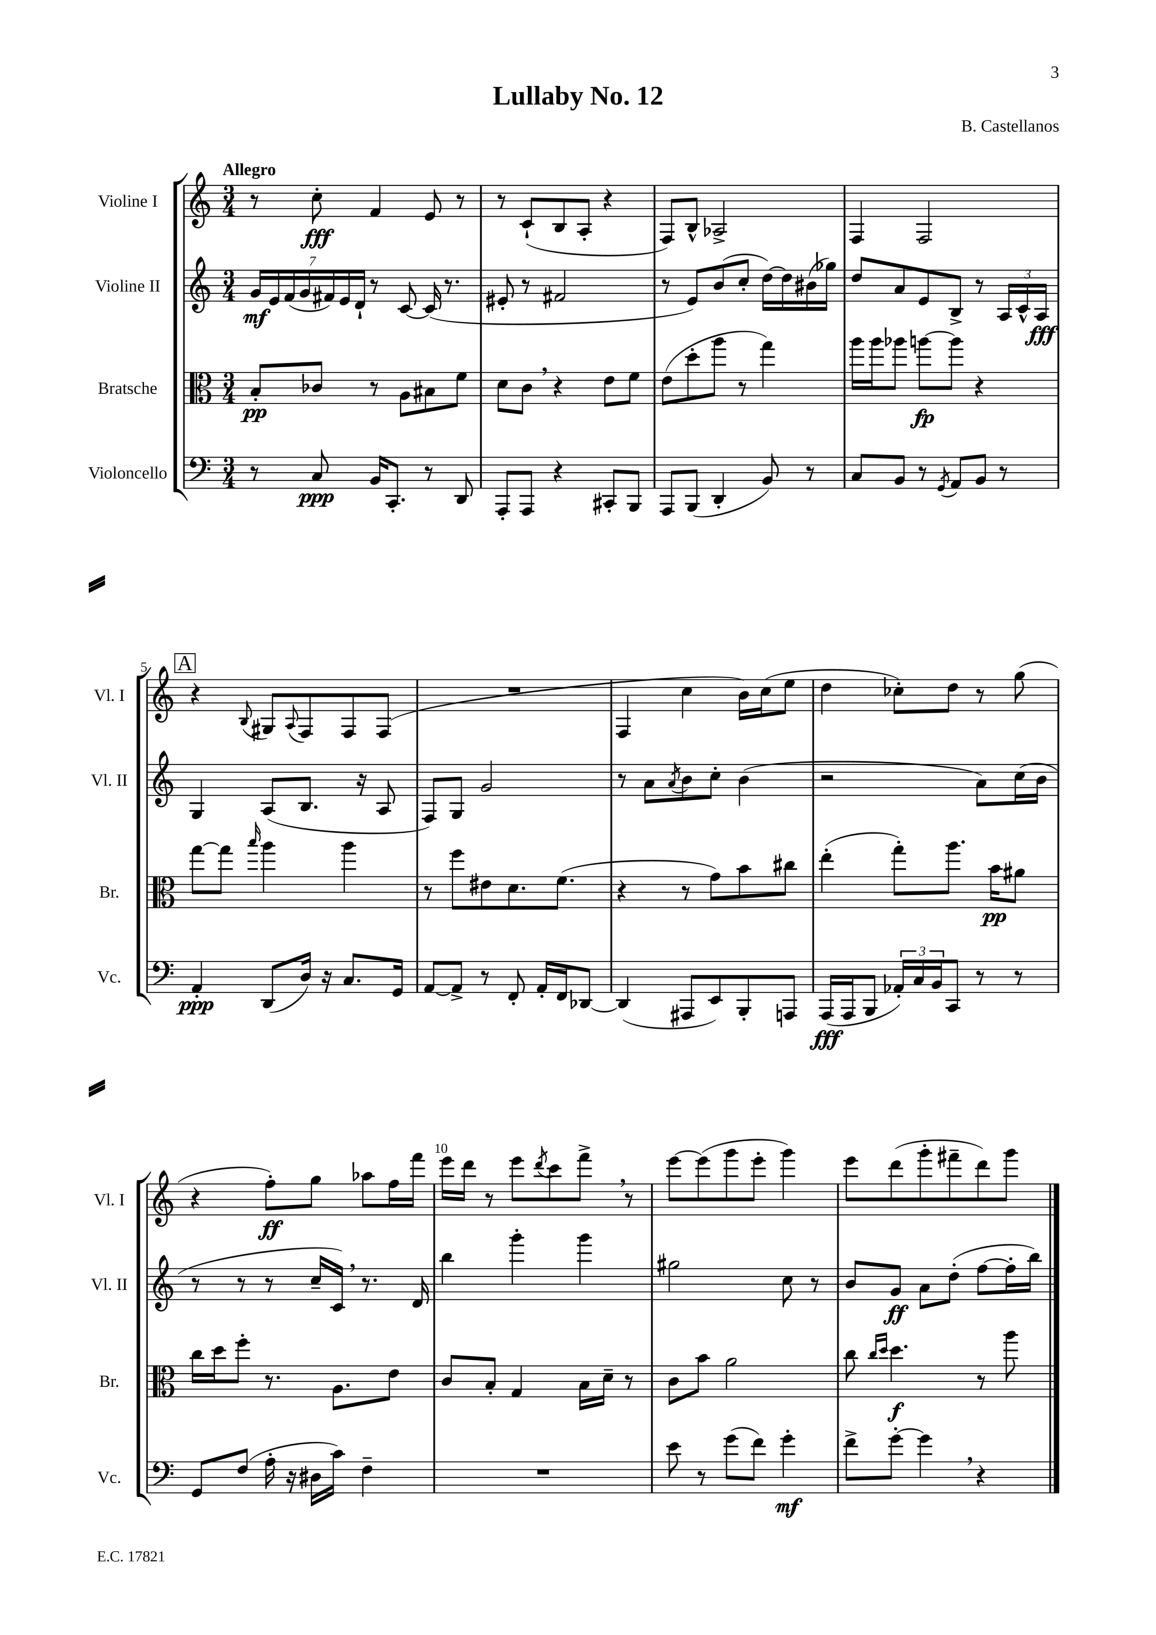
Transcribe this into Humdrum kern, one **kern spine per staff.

**kern	**dynam	**kern	**dynam	**kern	**dynam	**kern	**dynam
*part4	*part4	*part3	*part3	*part2	*part2	*part1	*part1
*staff4	*staff4	*staff3	*staff3	*staff2	*staff2	*staff1	*staff1
*I"Violoncello	*	*I"Bratsche	*	*I"Violine II	*	*I"Violine I	*
*I'Vc.	*	*I'Br.	*	*I'Vl. II	*	*I'Vl. I	*
*clefF4	*	*clefC3	*	*clefG2	*	*clefG2	*
*k[]	*	*k[]	*	*k[]	*	*k[]	*
*M3/4	*	*M3/4	*	*M3/4	*	*M3/4	*
=1	=1	=1	=1	=1	=1	=1	=1
!	!	!	!	!	!	!LO:TX:a:B:t=Allegro	!
8r	.	8B'/L	pp	28g/LL	mf	8r	.
.	.	.	.	28e/	.	.	.
.	.	.	.	(28f/	.	.	.
.	.	.	.	28g/	.	.	.
8C/	ppp	8c-X/J	.	.	.	8cc'\	fff
.	.	.	.	28f#X/)	.	.	.
.	.	.	.	28e/	.	.	.
.	.	.	.	28d`/JJ	.	.	.
16BB/KL	.	8r	.	8r	.	4f/	.
8.CC'/J	.	.	.	.	.	.	.
.	.	8A\L	.	[8c/	.	.	.
8r	.	8B#X\	.	(16c/]	.	8e/	.
.	.	.	.	8.r	.	.	.
8DD/	.	8f\J	.	.	.	8r	.
=2	=2	=2	=2	=2	=2	=2	=2
8AAA'/L	.	8d\L	.	8e#X'/	.	8r	.
8AAA/J	.	8c,\J	.	8r	.	(8c`/L	.
4r	.	4r	.	2f#X/	.	8B/	.
.	.	.	.	.	.	8A'/J	.
8CC#X'/L	.	8e\L	.	.	.	4r	.
8BBB/J	.	8f\J	.	.	.	.	.
=3	=3	=3	=3	=3	=3	=3	=3
8AAA/L	.	(8e\L	.	8r	.	8F/L)	.
(8BBB/J	.	8dd'\	.	8e/L)	.	8B^^/J	.
4DD'/	.	8aa\J	.	(8b/	.	2A-X^/	.
.	.	8r	.	8cc'/J	.	.	.
8BB/)	.	4gg\)	.	[16dd\LL)	.	.	.
.	.	.	.	16dd\]	.	.	.
8r	.	.	.	(16b#X\	.	.	.
.	.	.	.	16gg-X\JJ)	.	.	.
=4	=4	=4	=4	=4	=4	=4	=4
8C/L	.	16aa\LL	.	8dd/L	.	4F/	.
.	.	16aa\J	.	.	.	.	.
8BB/J	.	8aa-X\J	.	8a/	.	.	.
8r	.	[8aan\L	fp	8e/	.	2F/	.
8qGG/	.	.	.	.	.	.	.
8AA/L	.	8aa\J]	.	8B^/J	.	.	.
8BB/J	.	4r	.	8r	.	.	.
8r	.	.	.	24A/LL	.	.	.
.	.	.	.	24c^^/	.	.	.
.	.	.	.	24A/JJ	fff	.	.
!!LO:LB:g=z
!!LO:REH:place=s1:t=A
=5	=5	=5	=5	=5	=5	=5	=5
4AA'/	ppp	[8gg\L	.	4G/	.	4r	.
.	.	8gg\J]	.	.	.	.	.
.	.	16qqbb/	.	.	.	8qqB/	.
(8DD/L	.	4aa\	.	(8A/L	.	8G#X/L	.
.	.	.	.	.	.	8qqA/	.
16D/Jk)	.	.	.	8.B/J	.	8F/	.
16r	.	.	.	.	.	.	.
8.C/L	.	4aa\	.	.	.	8F/	.
.	.	.	.	16r	.	.	.
.	.	.	.	8A/	.	(8F/J	.
16GG/Jk	.	.	.	.	.	.	.
=6	=6	=6	=6	=6	=6	=6	=6
[8AA/L	.	8r	.	8F/L)	.	2.r	.
8AA^/J]	.	8ff\L	.	8G/J	.	.	.
8r	.	8e#X\	.	2g/	.	.	.
8FF'/	.	8.d\	.	.	.	.	.
16AA'/LL	.	.	.	.	.	.	.
16FF/J	.	(8.f\J	.	.	.	.	.
[8DD-X/J	.	.	.	.	.	.	.
=7	=7	=7	=7	=7	=7	=7	=7
(4DD-/]	.	4r	.	8r	.	4F/	.
.	.	.	.	8a\L	.	.	.
.	.	.	.	8qa/	.	.	.
8AAA#X/L	.	8r	.	8b\	.	4cc\	.
8EE/)	.	8g\L)	.	8cc'\J	.	.	.
8BBB'/	.	8b\	.	(4b\	.	16b\LL)	.
.	.	.	.	.	.	(16cc\J	.
8AAAn/J	.	8cc#X\J	.	.	.	8ee\J	.
=8	=8	=8	=8	=8	=8	=8	=8
(16AAA/LL	fff	(4ee'\	.	2r	.	4dd\	.
16AAA/J	.	.	.	.	.	.	.
8BBB/J	.	.	.	.	.	.	.
24AA-X'/LL)	.	8gg'\L)	.	.	.	8cc-X'\L)	.
24C/	.	.	.	.	.	.	.
24BB/J	.	.	.	.	.	.	.
8CC/J	.	8.aa\J	.	.	.	8dd\J	.
8r	.	.	.	8a\L)	.	8r	.
.	.	16b\KL	pp	.	.	.	.
8r	.	8a#X\J	.	(16cc\L	.	(8gg\	.
.	.	.	.	16b\JJ	.	.	.
!!LO:LB:g=z
=9	=9	=9	=9	=9	=9	=9	=9
8GG/L	.	16cc\LL	.	8r	.	4r	.
.	.	16dd\J	.	.	.	.	.
(8F/J	.	8ff'\J	.	8r	.	.	.
16A'\	.	8.r	.	8r	.	8ff'\L)	ff
16r	.	.	.	.	.	.	.
16D#X\LL	.	.	.	16cc~/LL	.	8gg\J	.
16c\JJ)	.	8.A\L	.	16c,/JJ)	.	.	.
4F~\	.	.	.	8.r	.	8aa-X\L	.
.	.	8e\J	.	.	.	16ff\L	.
.	.	.	.	16d/	.	16fff\JJ	.
=10	=10	=10	=10	=10	=10	=10	=10
2.r	.	8c/L	.	4bb\	.	16eee\LL	.
.	.	.	.	.	.	16ddd\JJ	.
.	.	8B'/J	.	.	.	8r	.
.	.	4G/	.	4ggg'\	.	8eee\L	.
.	.	.	.	.	.	8qddd/	.
.	.	.	.	.	.	8ccc\	.
.	.	16B\LL	.	4ggg\	.	8fff^,\J	.
.	.	16d~\JJ	.	.	.	.	.
.	.	8r	.	.	.	8r	.
=11	=11	=11	=11	=11	=11	=11	=11
8e\	.	8c\L	.	2gg#X\	.	[8eee\L	.
8r	.	8b\J	.	.	.	(8eee\]	.
(8g\L	.	2a\	.	.	.	8ggg\	.
8f\J)	.	.	.	.	.	8eee'\J	.
4g'\	mf	.	.	8cc\	.	4ggg\)	.
.	.	.	.	8r	.	.	.
=12	=12	=12	=12	=12	=12	=12	=12
8f^\L	.	8cc\	.	8b/L	.	8eee\L	.
.	.	16qqcc/LL	.	.	.	.	.
.	.	16qqdd/JJ	.	.	.	.	.
[8g'\J	.	4.dd\	f	8g/J	ff	(8ddd\	.
4g,\]	.	.	.	8a\L	.	8ggg'\	.
.	.	.	.	(8dd'\J	.	8fff#X~\	.
4r	.	8r	.	[8ff\L	.	8ddd\)	.
.	.	8aa\	.	16ff'\L]	.	8ggg\J	.
.	.	.	.	16bb\JJ)	.	.	.
==	==	==	==	==	==	==	==
*-	*-	*-	*-	*-	*-	*-	*-
